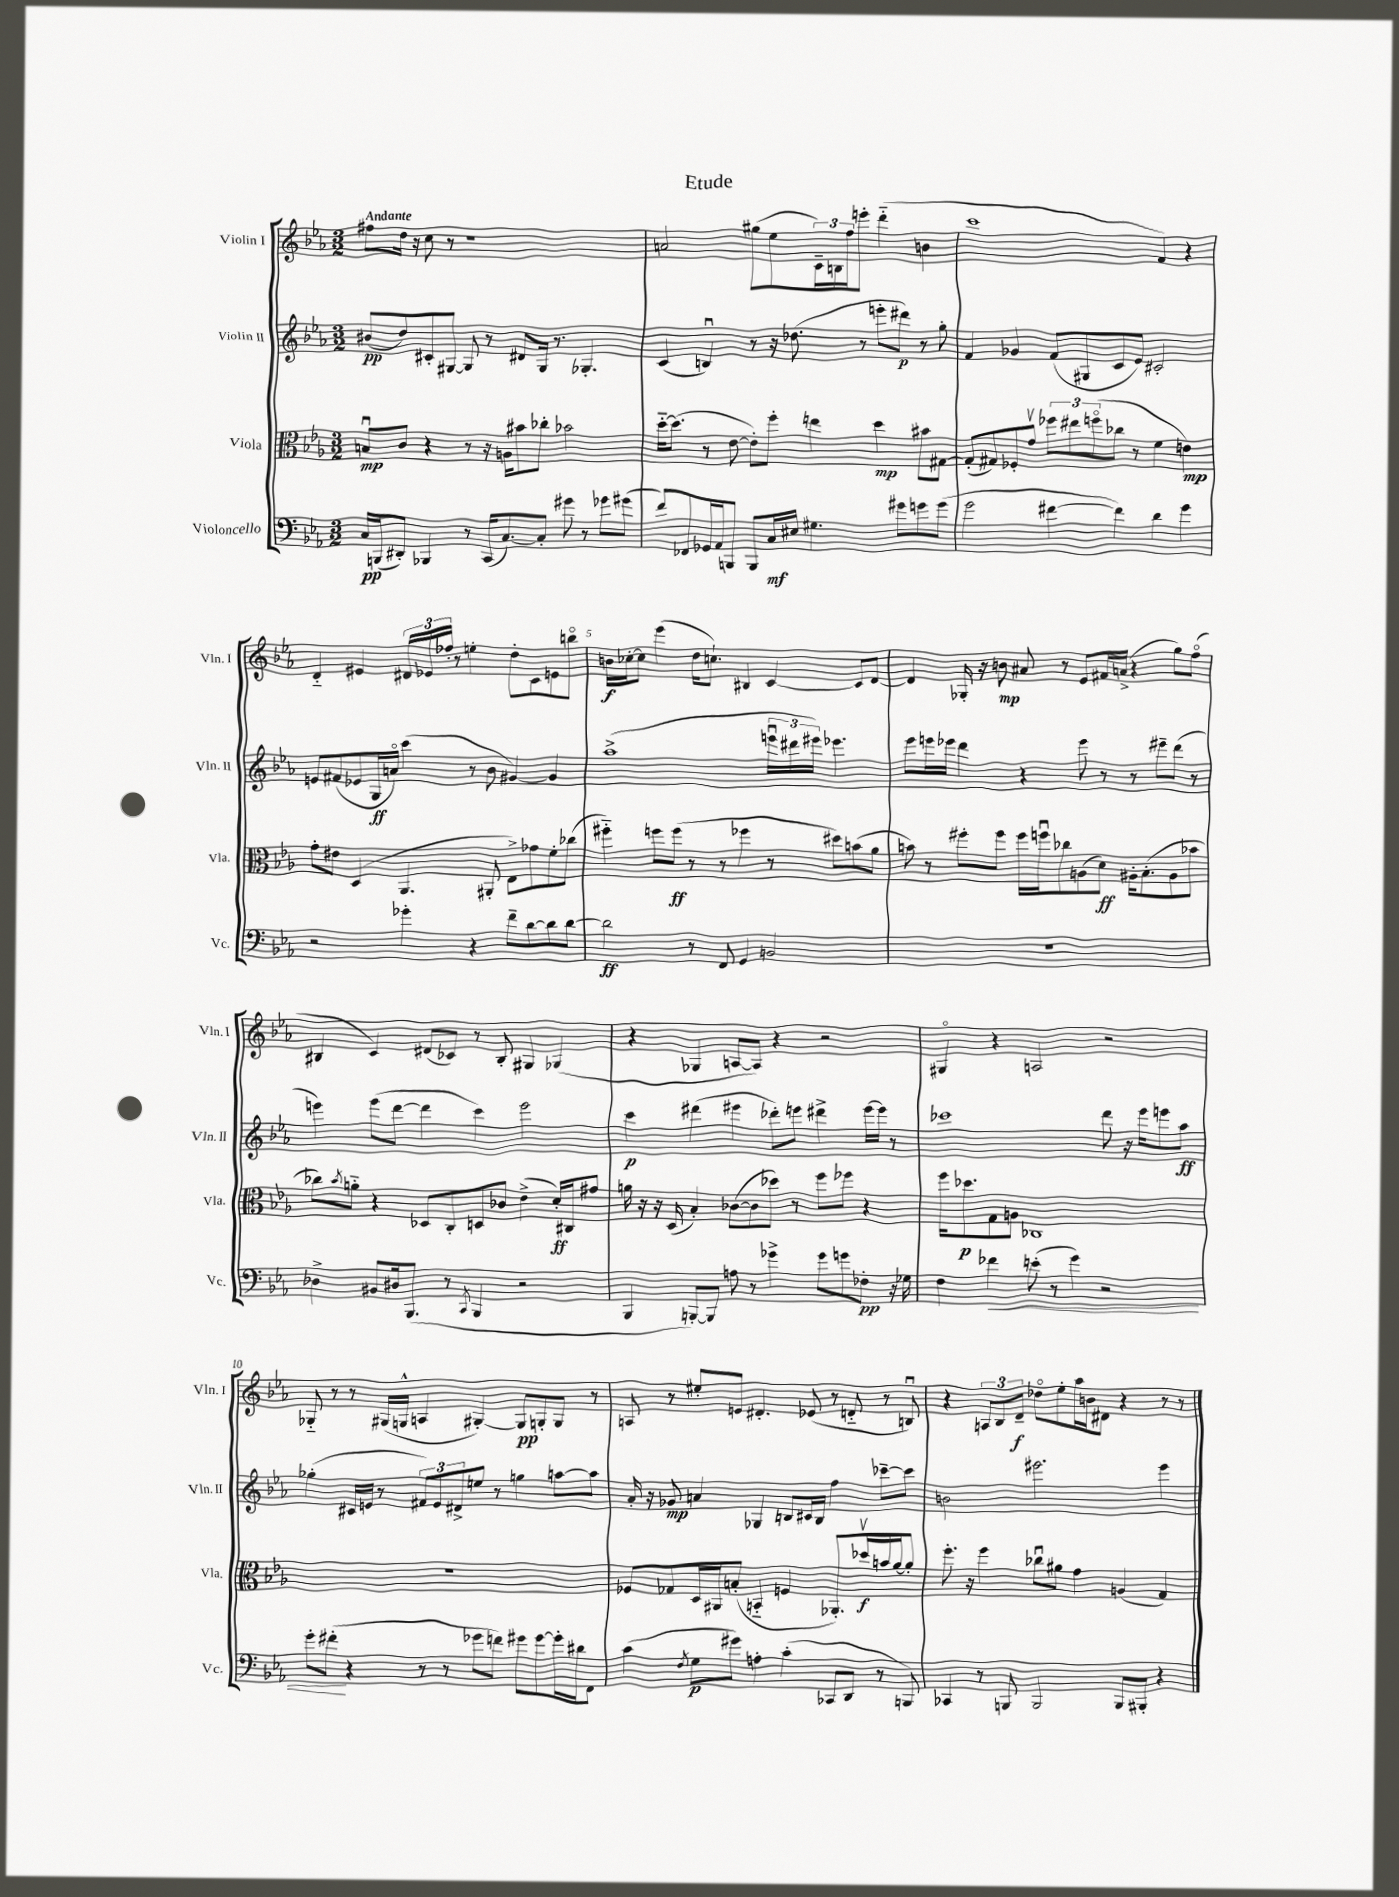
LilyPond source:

\header { title = "Etude" }
<<
\new StaffGroup <<
\new Staff = "s0" \with { instrumentName = "Violin I" shortInstrumentName = "Vln. I" } {
    \clef treble \key ees \major \numericTimeSignature \time 3/2 \tempo "Andante"
    fis''8 d''16 r16 c''8 r8 r1 |
    a'2 gis''8( ees''8 \tuplet 3/2 { c'16--) b16 f''16 } e'''8-. d'''4-_( b'4 |
    c'''1 f'4) r4 |
    d'4-_ eis'4 \tuplet 3/2 { dis'16 ees'16 fes''16-. } r8 e''4-. d''8-. c'8 e'8 b''8\flageolet |
    b'16\f ces''16~-. ces''8 ees'''4( d''16 c''8.-!) bis4 c'4~ c'8 d'8~ |
    d'4 ges16-. r16 b'8\mp ais'8 r8 ees'8 fis'16 a'16->( r4 g''8) f''8\flageolet( |
    bis4 c'4) dis'8( ces'8) r8 bis8-. gis4 ges4( |
    r4 ges4 a8~ a8) r4 r2 |
    gis4\flageolet r4 a2 r2 |
    ges8-_ r8 r8 gis16( g16-^ a4 gis4~-.) gis8\pp g8-. g8 r8 |
    a8 r8 eis''8-. e'8 dis'4.-. ees'8( r8 d'8-_ r8 b8\downbow) |
    r4 \tuplet 3/2 { a8 bes8 d'8--\f } des''8\flageolet ees''8-. aes''16 b'16 dis'8 r4 r8 r8 \bar "|." |
}
\new Staff = "s1" \with { instrumentName = "Violin II" shortInstrumentName = "Vln. II" } {
    \clef treble \key ees \major \numericTimeSignature \time 3/2
    bis'8\pp( d''8) cis'8-. gis8~ gis8 r8 dis'8 gis16 r8. ges4.-. |
    c'4( b4\downbow) r8 r16 des''8.( r8 e'''8-. dis'''8\p) r8 g''8-. |
    f'4 ges'4 f'8( gis8 c'8 ees'8) cis'2-. |
    e'8 fis'8( ees'8 g16\ff a'16\flageolet) c'''4( r8 bes'8 gis'4~) gis'4 |
    aes''1->( \tuplet 3/2 { e'''16\downbow dis'''16 eis'''16) } ees'''4. |
    ees'''8 e'''16 ees'''16 d'''4 r4 ees'''8 r8 r8 eis'''8-- d'''8( r8 |
    e'''4) e'''8( d'''8~ d'''4 c'''4) e'''2 |
    c'''4\p dis'''4( eis'''4 des'''8-.) e'''8 dis'''4-> e'''16~ e'''16 r8 |
    ces'''1 d'''8 r16 ees'''16 e'''8 aes''8\ff |
    ges''4-.( cis'16 e'16 r8 \tuplet 3/2 { fis'8) e'8 dis'8-> } e''8 r8 g''4 a''8~ a''8 |
    aes'16-. r16 ges'8\mp a'4 ges4 b8 cis'16 b16 f''4 ces'''8~-- ces'''8 |
    b'2 eis'''2. eis'''4 \bar "|." |
}
\new Staff = "s2" \with { instrumentName = "Viola" shortInstrumentName = "Vla." } {
    \clef alto \key ees \major \numericTimeSignature \time 3/2
    b8\downbow\mp c'8 r4 r8 r16 a16 bis'8 ces''8-. bes'2 |
    d''16~-_ d''8.( r8 ees'8~ ees'8-.) f''8-. e''4 d''4\mp bis'8 gis8~ |
    gis8-.( gis8) fes8-. g'8\upbow \tuplet 3/2 { fes''8 eis''8 f''8\flageolet( } ces''8 r8 f'4 e'4\mp) |
    g'8-. eis'8 d4( aes,4. ais,8-. ees8->) ges'8 f'8-. ces''8( |
    fis''4-_) f''8 f''8\ff( r8 r8 fes''4 r8 dis''8) b'8( aes'8 |
    b'8) r8 fis''8-. fis''8 fis''16 f''16\downbow ces''8 a8( d'8\ff) ais16-. bes8.-.( ais8 bes'8 |
    ces''8) \acciaccatura { bes'8 } a'8-_ r4 des8 c8-. d8 ces'8 ees'4->( d'16-.\ff) cis16 gis'8 |
    a'16 r16 r16 d16( bes4-.) ces'8~( ces'8 des''8) r8 f''8 fes''8 r4 |
    f''16 des''8.\p g8 a8 ces1 |
    R1. |
    fes8 ges8 d16 ais,16 b8-.( b,4-_ f4 aes,8.-.) des''16\upbow\f b'16 aes'16~ aes'8-. |
    f''8.-. r16 f''4 ces''8\downbow ais'8 g'4 a4( g4) \bar "|." |
}
\new Staff = "s3" \with { instrumentName = "Violoncello" shortInstrumentName = "Vc." } {
    \clef bass \key ees \major \numericTimeSignature \time 3/2
    c16\pp b,,16( dis,8-.) bes,,4 r8 c,16( c8.~) c8-. gis'8 r8 ges'8 gis'8( |
    f'8) fes,8 ges,16 aes,16 b,,8 b,,8 c16\mf eis16 gis4. gis'8 g'8 g'8( |
    g'2 fis'4~ fis'4) d'4 g'4 |
    r2 ges'4-. r4 f'8-- d'8~ d'8 d'8~ |
    d'2\ff r8 f,8 g,4 b,2 |
    R1. |
    des4-> bis,8 dis16 bes,,8.( r8 \acciaccatura { c,8 } bes,,4 r2 |
    bes,,4 b,,8~-.) b,,8 a8 r8 ges'4-> ges'8 g'8 fes8-.\pp r16 ges16 |
    f4 fes'4\< e'8-.( r8 g'4) r2 |
    g'8-. fis'8-.\!( r4 r8 r8 ges'8 f'8) gis'8 gis'8~ gis'16-. dis'16 f,8 |
    c'4( \acciaccatura { f8 } g8\p gis'8) a4-. c'4-.( ces,8 d,8 r8 b,,8) |
    ces,4 r8 b,,8 b,,2 b,,8 bis,,8-. r4 \bar "|." |
}
>>
>>
\layout { \context { \Score \override BarNumber.break-visibility = ##(#f #t #t) barNumberVisibility = #(every-nth-bar-number-visible 5) } }
